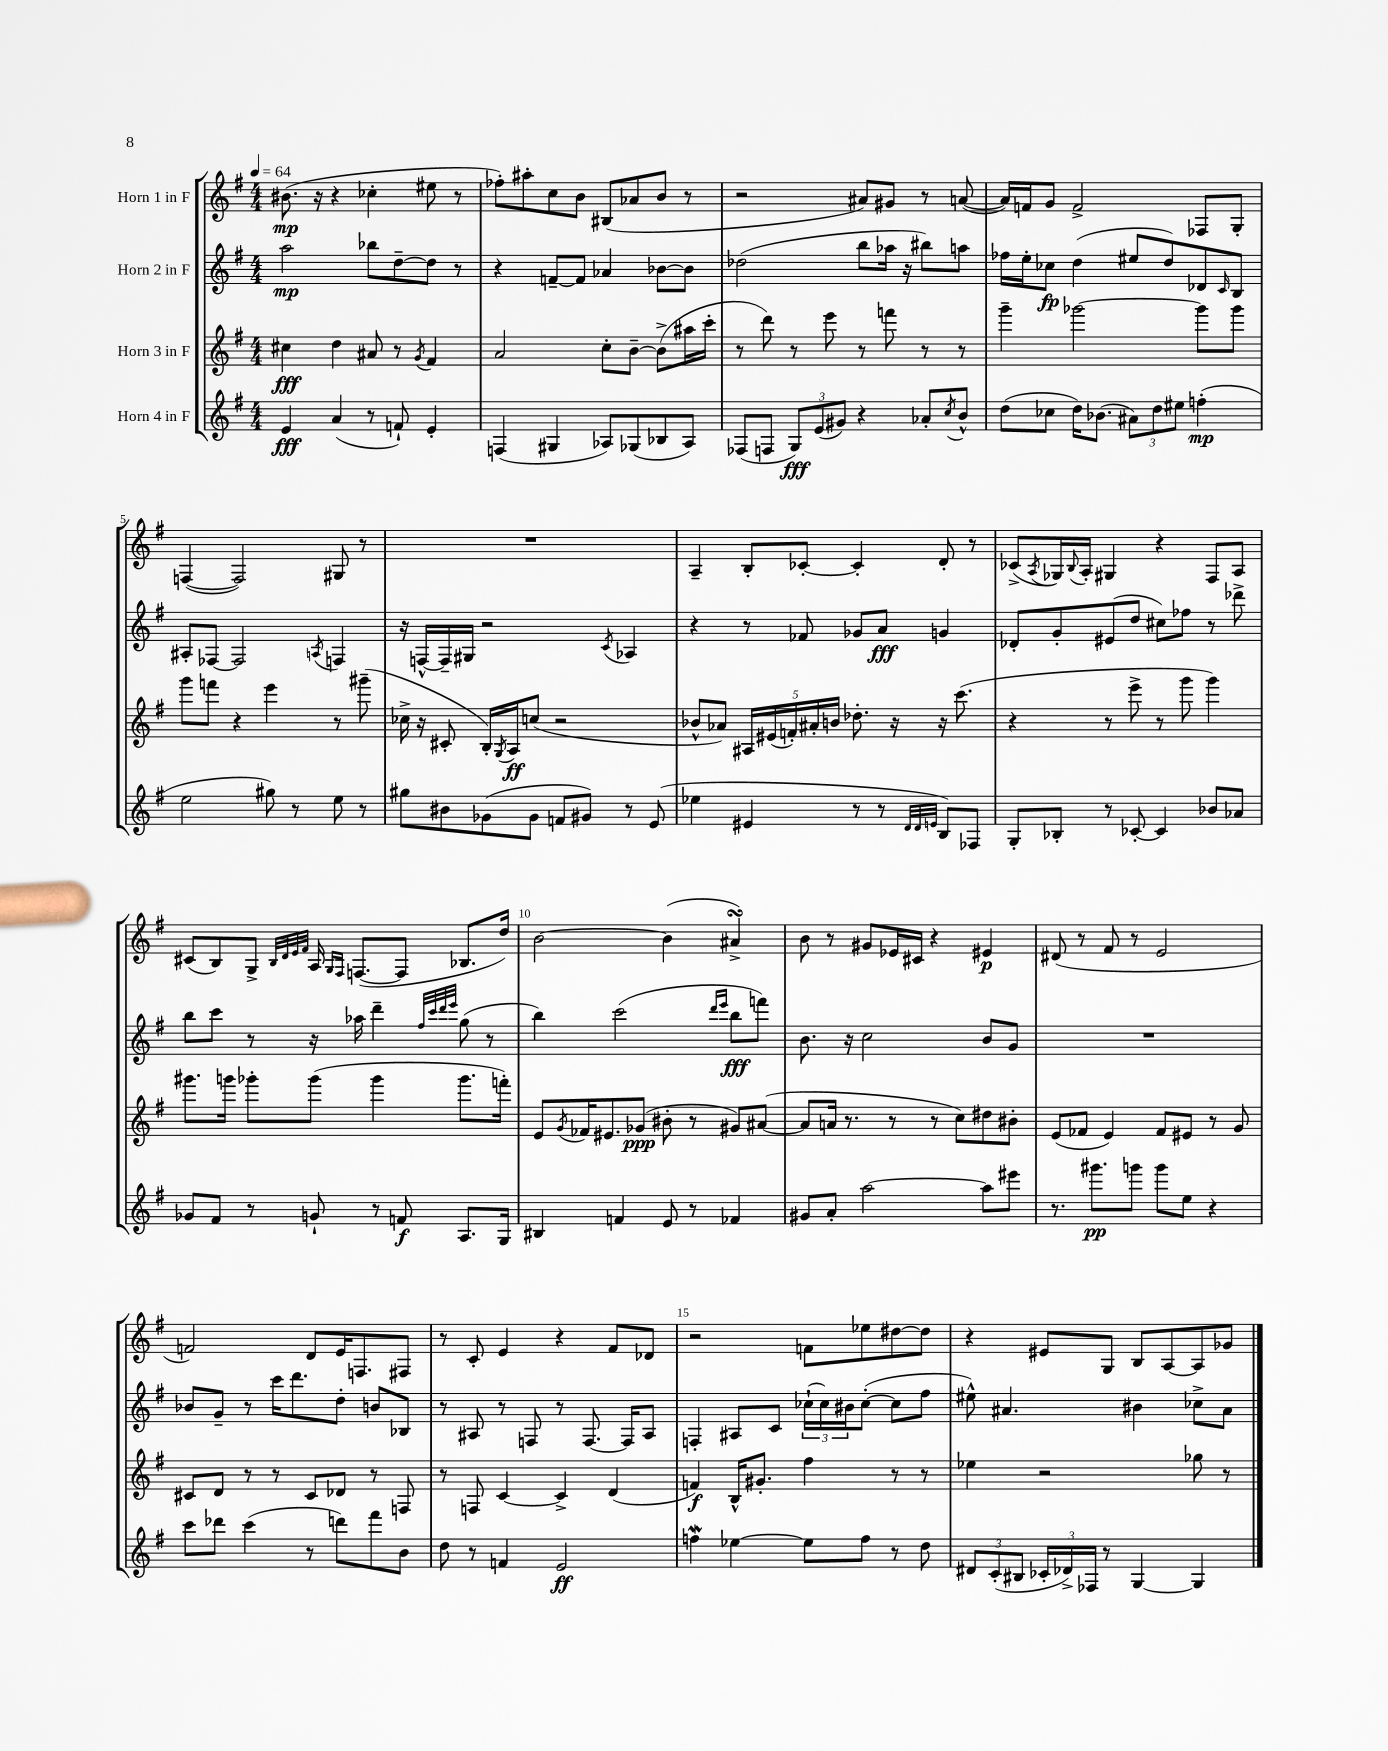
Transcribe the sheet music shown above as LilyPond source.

<<
\new StaffGroup <<
\new Staff = "s0" \with { instrumentName = "Horn 1 in F" } {
    \clef treble \key g \major \numericTimeSignature \time 4/4 \tempo 4 = 64
    bis'8.\mp( r16 r4 ces''4-. eis''8 r8 |
    fes''8-.) ais''8-. c''8 b'8 bis8( aes'8 b'8 r8 |
    r2 ais'8) gis'8 r8 a'8~( |
    a'16) f'16 g'8 f'2-> fes8 g8-. |
    f4~( f2) gis8 r8 |
    R1 |
    a4-- b8-. ces'8~-. ces'4-. d'8-. r8 |
    ces'8->( \acciaccatura { a8 } ges16) \appoggiatura { b8 } a16-. gis4 r4 fis8 a8 |
    cis'8( b8) g8-> \grace { b32 d'32 e'32 fis'32 } a16 \grace { g16 fis16 } f8.~( f8 bes8. d''16) |
    b'2~ b'4( ais'4->\turn) |
    b'8 r8 gis'8 ees'16 cis'16 r4 eis'4\p |
    dis'8( r8 fis'8 r8 e'2 |
    f'2) d'8 e'16 f8. fis8 |
    r8 c'8-. e'4 r4 fis'8 des'8 |
    r2 f'8 ees''8 dis''8~ dis''8 |
    r4 eis'8 g8 b8 a8~ a8 ges'8 \bar "|." |
}
\new Staff = "s1" \with { instrumentName = "Horn 2 in F" } {
    \clef treble \key g \major \numericTimeSignature \time 4/4
    a''2\mp bes''8 d''8~-- d''8 r8 |
    r4 f'8~-- f'8 aes'4 bes'8~ bes'8 |
    des''2( b''8 aes''16 r16 bis''8) a''8 |
    fes''16 e''16-. ces''8\fp d''4( eis''8 d''8) des'8 \grace { c'16 } b8 |
    ais8-. fes8~ fes2 \acciaccatura { a8 } f4 |
    r16 f16~-^ f16-- gis16 r2 \acciaccatura { c'8 } aes4 |
    r4 r8 fes'8 ges'8 a'8\fff g'4 |
    des'8-. g'8-. eis'8( d''8 cis''8) fes''8 r8 des'''8-> |
    b''8 c'''8 r8 r16 aes''16 d'''4-- \grace { fis''32 c'''32 d'''32 e'''32 } g''8( r8 |
    b''4) c'''2( \grace { d'''16 e'''16 } b''8\fff f'''8) |
    b'8. r16 c''2 b'8 g'8 |
    R1 |
    bes'8 g'8-- r8 c'''16 d'''8. d''8-. b'8 bes8 |
    r8 ais8 r8 f8 r8 f8.~ f16 ais8 |
    f4-. ais8 c'8 \tuplet 3/2 { ces''16-!( ces''16) bis'16 } ces''8~-.( ces''8 fis''8 |
    eis''8-^) ais'4. bis'4 ces''8-> ais'8 \bar "|." |
}
\new Staff = "s2" \with { instrumentName = "Horn 3 in F" } {
    \clef treble \key g \major \numericTimeSignature \time 4/4
    cis''4\fff d''4 ais'8 r8 \acciaccatura { g'8 } fis'4 |
    a'2 c''8-. b'8~-- b'8->( ais''16 c'''16-. |
    r8 d'''8) r8 e'''8 r8 f'''8 r8 r8 |
    g'''4-- ges'''2~ ges'''8 ges'''8 |
    g'''8 f'''8 r4 e'''4 r8 gis'''8--( |
    ces''16-> r16 cis'8-. b16-.) \acciaccatura { g8 } a16\ff c''8( r2 |
    bes'8-^ aes'8) \tuplet 5/4 { ais16 eis'16( f'16-.) ais'16-. b'16 } des''8.-. r16 r16 c'''8.( |
    r4 r8 e'''8-> r8 g'''8 g'''4) |
    gis'''8. g'''16 ges'''8-. ges'''8( ges'''4 ges'''8. f'''16-.) |
    e'8 \acciaccatura { g'8 } fes'16 eis'8. ges'8\ppp( bis'8-. r8 gis'8) ais'8~( |
    ais'8 a'16 r8. r8 r8 c''8) dis''8 bis'8-. |
    e'8( fes'8 e'4) fes'8 eis'8 r8 g'8 |
    cis'8 d'8 r8 r8 cis'8 des'8 r8 f8 |
    r8 f8 c'4~ c'4-> d'4( |
    f'4\f) b16-^ gis'8.-. fis''4 r8 r8 |
    ees''4 r2 ges''8 r8 \bar "|." |
}
\new Staff = "s3" \with { instrumentName = "Horn 4 in F" } {
    \clef treble \key g \major \numericTimeSignature \time 4/4
    e'4\fff a'4( r8 f'8-!) e'4-. |
    f4( gis4 aes8) ges8( bes8 aes8) |
    fes8( f8 \tuplet 3/2 { g8\fff) e'8( gis'8) } r4 aes'8-. \acciaccatura { c''8 } b'8-^ |
    d''8( ces''8 d''16) bes'8.( \tuplet 3/2 { ais'8) d''8 eis''8 } f''4-.\mp( |
    e''2 gis''8) r8 e''8 r8 |
    gis''8 bis'8 ges'8( ges'8 f'8 gis'8) r8 e'8( |
    ees''4 eis'4 r8 r8 \grace { d'32 d'32 e'32 } b8) fes8 |
    g8-. bes8-. r8 ces'8~-. ces'4 bes'8 aes'8 |
    ges'8 fis'8 r8 g'8-! r8 f'8\f a8. g16 |
    bis4 f'4 e'8 r8 fes'4 |
    gis'8 a'8-. a''2~ a''8 eis'''8 |
    r8. gis'''8.\pp g'''8 g'''8 e''8 r4 |
    c'''8 des'''8 c'''4( r8 d'''8) fis'''8 b'8 |
    d''8 r8 f'4 e'2\ff |
    f''4\mordent ees''4~ ees''8 f''8 r8 d''8 |
    \tuplet 3/2 { dis'8 c'8-.( bis8 } \tuplet 3/2 { ces'16-. des'16->) fes16 } r8 g4~ g4 \bar "|." |
}
>>
>>
\layout { \context { \Score \override BarNumber.break-visibility = ##(#f #t #t) barNumberVisibility = #(every-nth-bar-number-visible 5) } }
